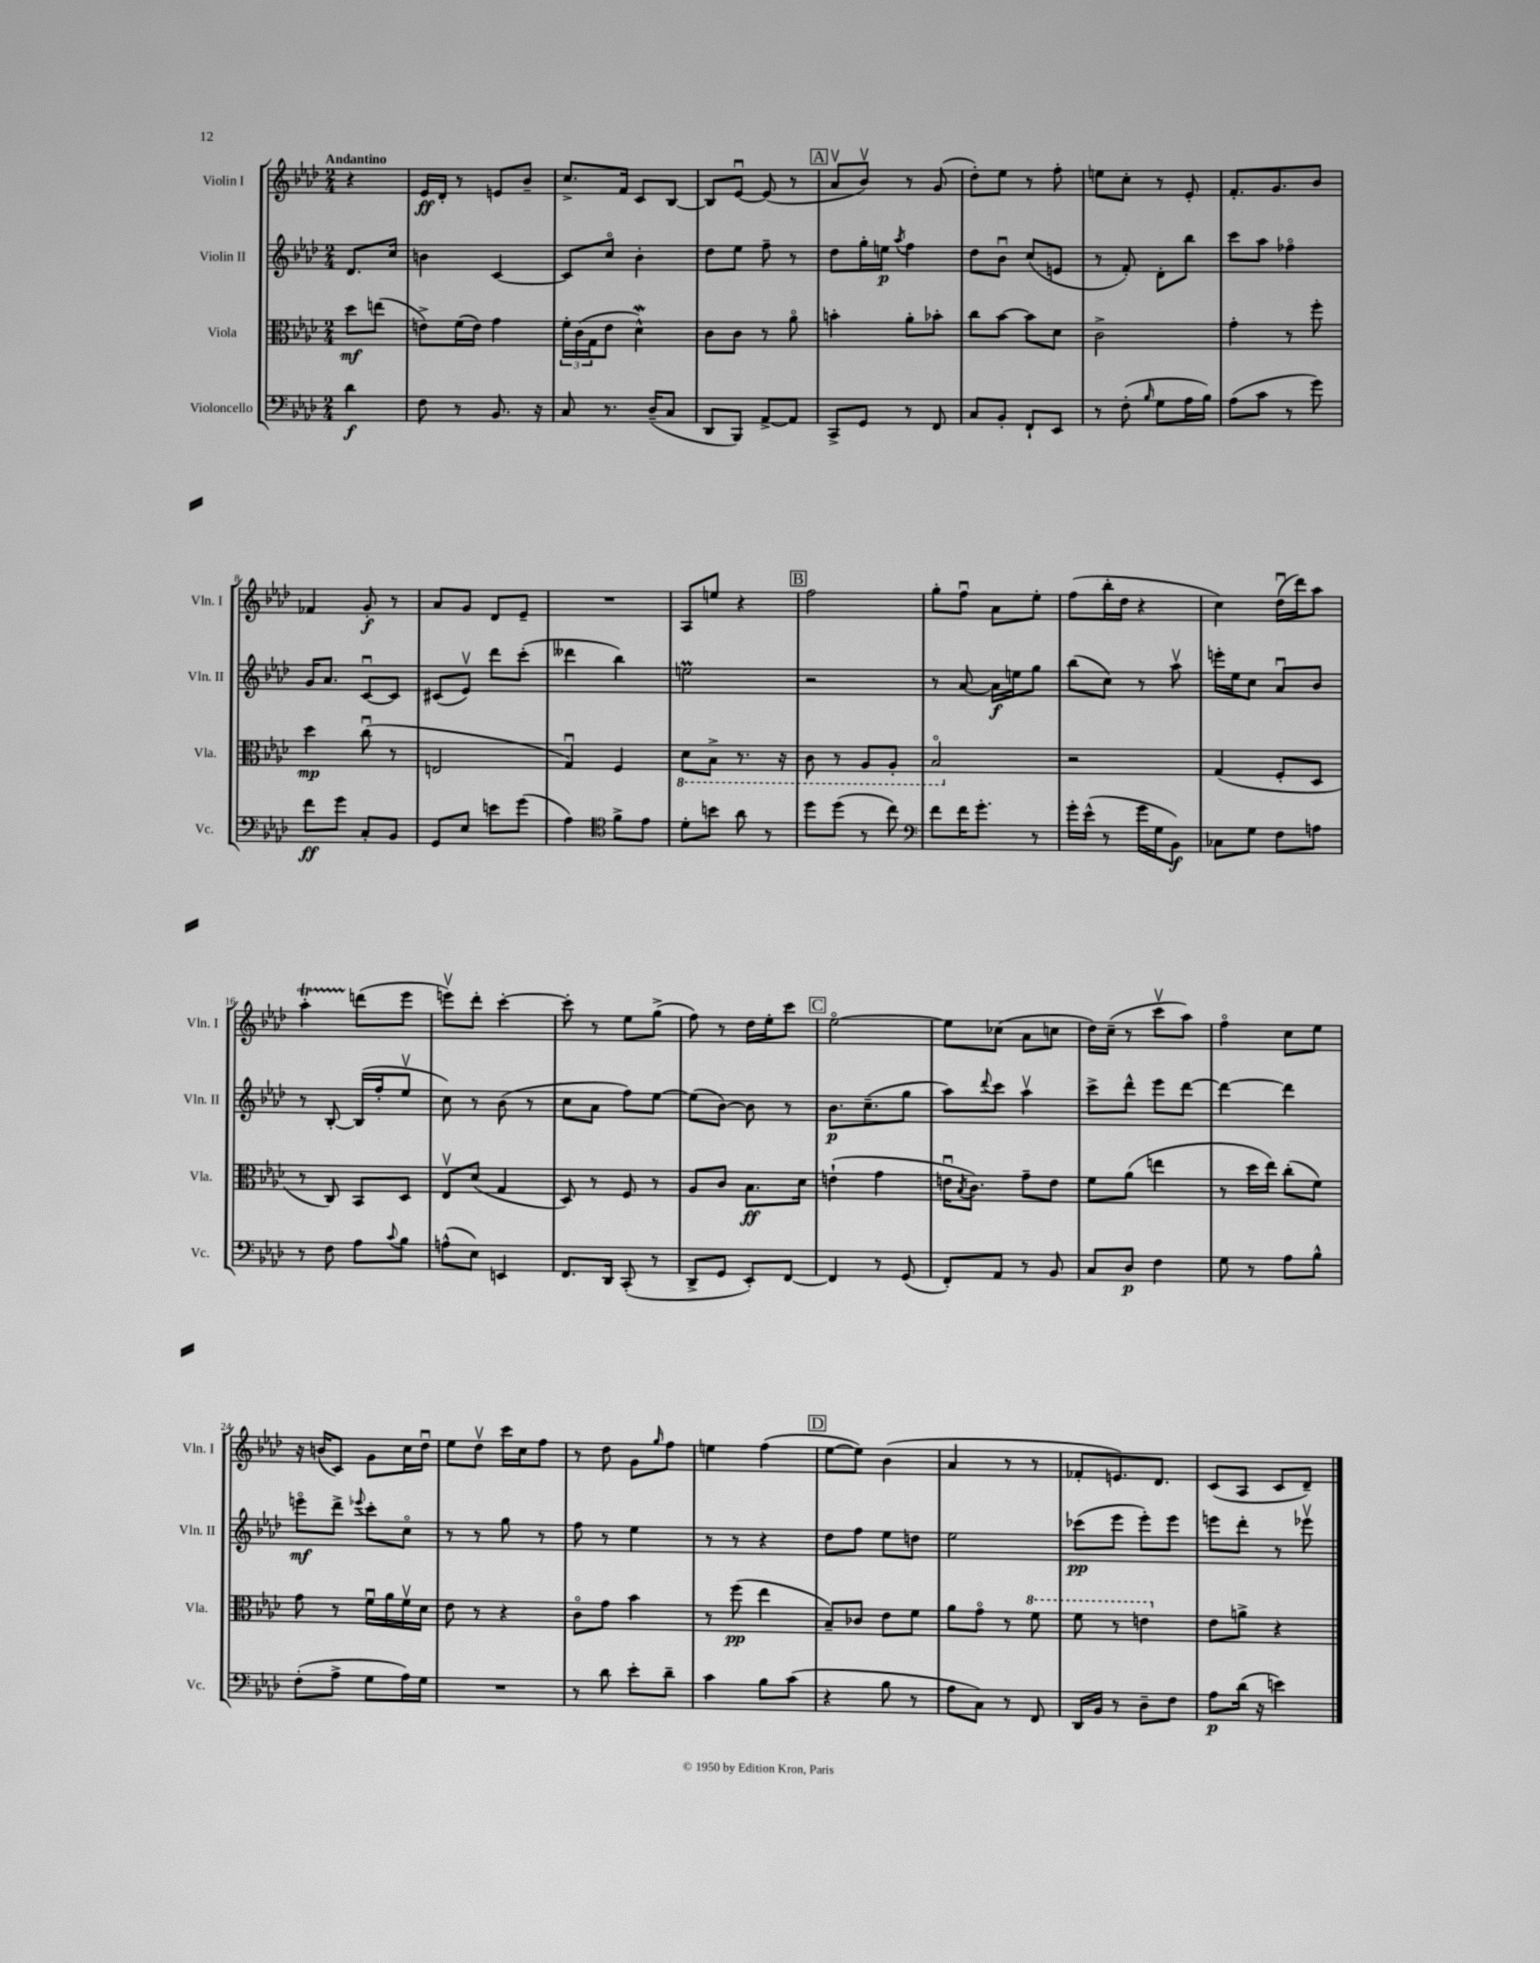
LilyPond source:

<<
\new StaffGroup <<
\new Staff = "s0" \with { instrumentName = "Violin I" shortInstrumentName = "Vln. I" } {
    \clef treble \key aes \major \numericTimeSignature \time 2/4 \partial 4 \tempo "Andantino"
    r4 |
    ees'16\ff des'16-. r8 e'8 bes'8-- |
    c''8.-> f'16 c'8 bes8~ |
    bes8 ees'8~\downbow ees'8( r8 |
    \mark \markup { \box "A" } aes'8\upbow bes'8\upbow) r8 g'8( |
    des''8-.) ees''8 r8 f''8-. |
    e''8 c''8-. r8 ees'8-. |
    f'8.-. g'8. bes'8 |
    fes'4 g'8-.\f r8 |
    aes'8 g'8 des'8 ees'8-- |
    R2 |
    aes8 e''8 r4 |
    \mark \markup { \box "B" } f''2 |
    g''8-. f''8\downbow aes'8 ees''8-. |
    f''8( bes''16-. des''16 r4 |
    c''4) des''16\downbow( des'''16) aes''8 |
    aes''4-.\startTrillSpan d'''8\stopTrillSpan( ees'''8 |
    e'''8\upbow) des'''8-. c'''4~-. |
    c'''8-. r8 ees''8 g''8->( |
    f''8) r8 des''16 ees''16-. c'''8 |
    \mark \markup { \box "C" } ees''2~\flageolet |
    ees''8 ces''8( aes'8 c''8 |
    des''16) c''16--( r8 c'''8\upbow aes''8) |
    f''4\flageolet c''8 ees''8 |
    r16 b'16( c'8) g'8 c''16 des''16\downbow |
    ees''8 des''8\upbow c'''16 c''16 f''8 |
    r8 des''8 g'8 \grace { g''16 } f''8 |
    e''4 f''4( |
    \mark \markup { \box "D" } ees''8~ ees''8) bes'4( |
    aes'4 r8 r8 |
    fes'8-. e'8.) des'8. |
    c'8( aes8 c'8 des'8--) \bar "|." |
}
\new Staff = "s1" \with { instrumentName = "Violin II" shortInstrumentName = "Vln. II" } {
    \clef treble \key aes \major \numericTimeSignature \time 2/4 \partial 4
    des'8. c''16 |
    b'4 c'4~ |
    c'8 c''8\flageolet bes'4-. |
    des''8 ees''8 f''8-- r8 |
    \mark \markup { \box "A" } des''8 g''16-. e''16\p \acciaccatura { aes''8 } f''4 |
    des''8 bes'8\downbow c''8( e'8 |
    r8 f'8-.) des'8-. bes''8 |
    c'''8 aes''8 fes''4\flageolet |
    g'16 aes'8. c'8~\downbow c'8 |
    cis'8( ees'8\upbow) des'''8 c'''8-.( |
    deses'''4 bes''4) |
    e''2\prall |
    \mark \markup { \box "B" } r2 |
    r8 aes'8~ aes'16\f e''16 g''8 |
    bes''8( c''8) r8 aes''8\upbow |
    e'''16-. ees''16 c''8 aes'8\downbow bes'8 |
    r8 bes8~-. bes16( f''16-. ees''8\upbow |
    c''8) r8 bes'8( r8 |
    c''8 aes'8 f''8) ees''8~ |
    ees''8( bes'8~) bes'8 r8 |
    \mark \markup { \box "C" } bes'8.\p c''8.--( g''8 |
    aes''8) \appoggiatura { des'''8 } c'''8 aes''4\upbow |
    c'''8-> des'''8-^ ees'''8 des'''8~ |
    des'''4~ des'''4 |
    e'''8\flageolet\mf des'''8-> \appoggiatura { ees'''8 } c'''8-. c''8\flageolet |
    r8 r8 g''8 r8 |
    f''8 r8 ees''4 |
    r8 r8 r4 |
    \mark \markup { \box "D" } des''8 f''8 ees''8 d''8 |
    ees''2 |
    ces'''8\pp( ees'''8 ees'''8-.) ees'''8 |
    e'''8 des'''8-. r8 ees'''8\upbow \bar "|." |
}
\new Staff = "s2" \with { instrumentName = "Viola" shortInstrumentName = "Vla." } {
    \clef alto \key aes \major \numericTimeSignature \time 2/4 \partial 4
    des''8\mf e''8( |
    e'8->) f'16( e'16) g'4 |
    \tuplet 3/2 { f'16-. c'16( g16 } ees'8 des'4-^\mordent) |
    c'8 c'8 r8 aes'8\flageolet |
    \mark \markup { \box "A" } b'4-. aes'8-. bes'8-. |
    c''8 bes'8~ bes'8 des'8 |
    c'2-> |
    g'4-. r8 f''8-. |
    des''4\mp c''8\downbow( r8 |
    e2 |
    g4\downbow) f4 |
    \ottava #-1 des8 bes,8-> r8. r16 |
    \mark \markup { \box "B" } c8 r8 aes,8 aes,8-. |
    bes,2\flageolet \ottava #0 |
    r2 |
    g4( f8-. des8 |
    r8 c8) bes,8 des8 |
    ees8\upbow des'8( g4 |
    des8) r8 f8 r8 |
    aes8 c'8 bes8.\ff des'16 |
    \mark \markup { \box "C" } e'4-!( g'4 |
    e'16\downbow \acciaccatura { bes8 } c'8.) g'8-- e'8 |
    f'8 aes'8( e''4 |
    r8 des''16 ees''16) c''8-.( f'8) |
    g'8 r8 f'16\downbow aes'16 f'16\upbow des'16 |
    ees'8 r8 r4 |
    c'8\flageolet g'8 bes'4 |
    r8 f''8\pp( ees''4 |
    \mark \markup { \box "D" } bes8--) ces'8 ees'8 f'8 |
    aes'8 g'8\flageolet r8 \ottava #1 f''8 |
    f''8 r8 e''4 \ottava #0 |
    ees'8 a'8-> r4 \bar "|." |
}
\new Staff = "s3" \with { instrumentName = "Violoncello" shortInstrumentName = "Vc." } {
    \clef bass \key aes \major \numericTimeSignature \time 2/4 \partial 4
    des'4\f |
    f8 r8 bes,8. r16 |
    c8 r8. des16--( c8 |
    des,8 bes,,8) aes,8~-> aes,8 |
    \mark \markup { \box "A" } c,8-> g,8 r8 f,8 |
    c8 bes,8-. f,8-! ees,8 |
    r8 f8-.( \grace { bes16 } g8 aes16 bes16) |
    aes8( c'8 r8 g'8) |
    f'8\ff g'8 c8-. bes,8 |
    g,8 ees8 e'8 g'8( |
    aes4) \clef tenor f'8-> ees'8 |
    des'8-. b'8 aes'8 r8 |
    \mark \markup { \box "B" } des''8 des''8( r8 c''8) |
    \clef bass f'8 f'16 g'8.-. r8 |
    g'16-. ees'16-^( r8 g'16 g16 bes,8\f) |
    ces8 g8 f8 a8 |
    r8 f8 aes8 \appoggiatura { c'8 } bes8 |
    a8-^( ees8) e,4 |
    f,8. des,16 c,8-.( r8 |
    des,8-> g,8 ees,8-.) f,8~ |
    \mark \markup { \box "C" } f,4 r8 g,8( |
    f,8-.) aes,8 r8 bes,8 |
    c8 des8\p f4 |
    g8 r8 aes8 bes8-^ |
    f8-.( aes8-> g8 aes16) g16 |
    R2 |
    r8 des'8 ees'8-. des'8-- |
    c'4 bes8 c'8( |
    \mark \markup { \box "D" } r4 bes8 r8 |
    aes8 c8) r8 f,8 |
    des,16 bes,16 r8 des8-- f8 |
    aes8\p des'16( r16 e'4) \bar "|." |
}
>>
>>
